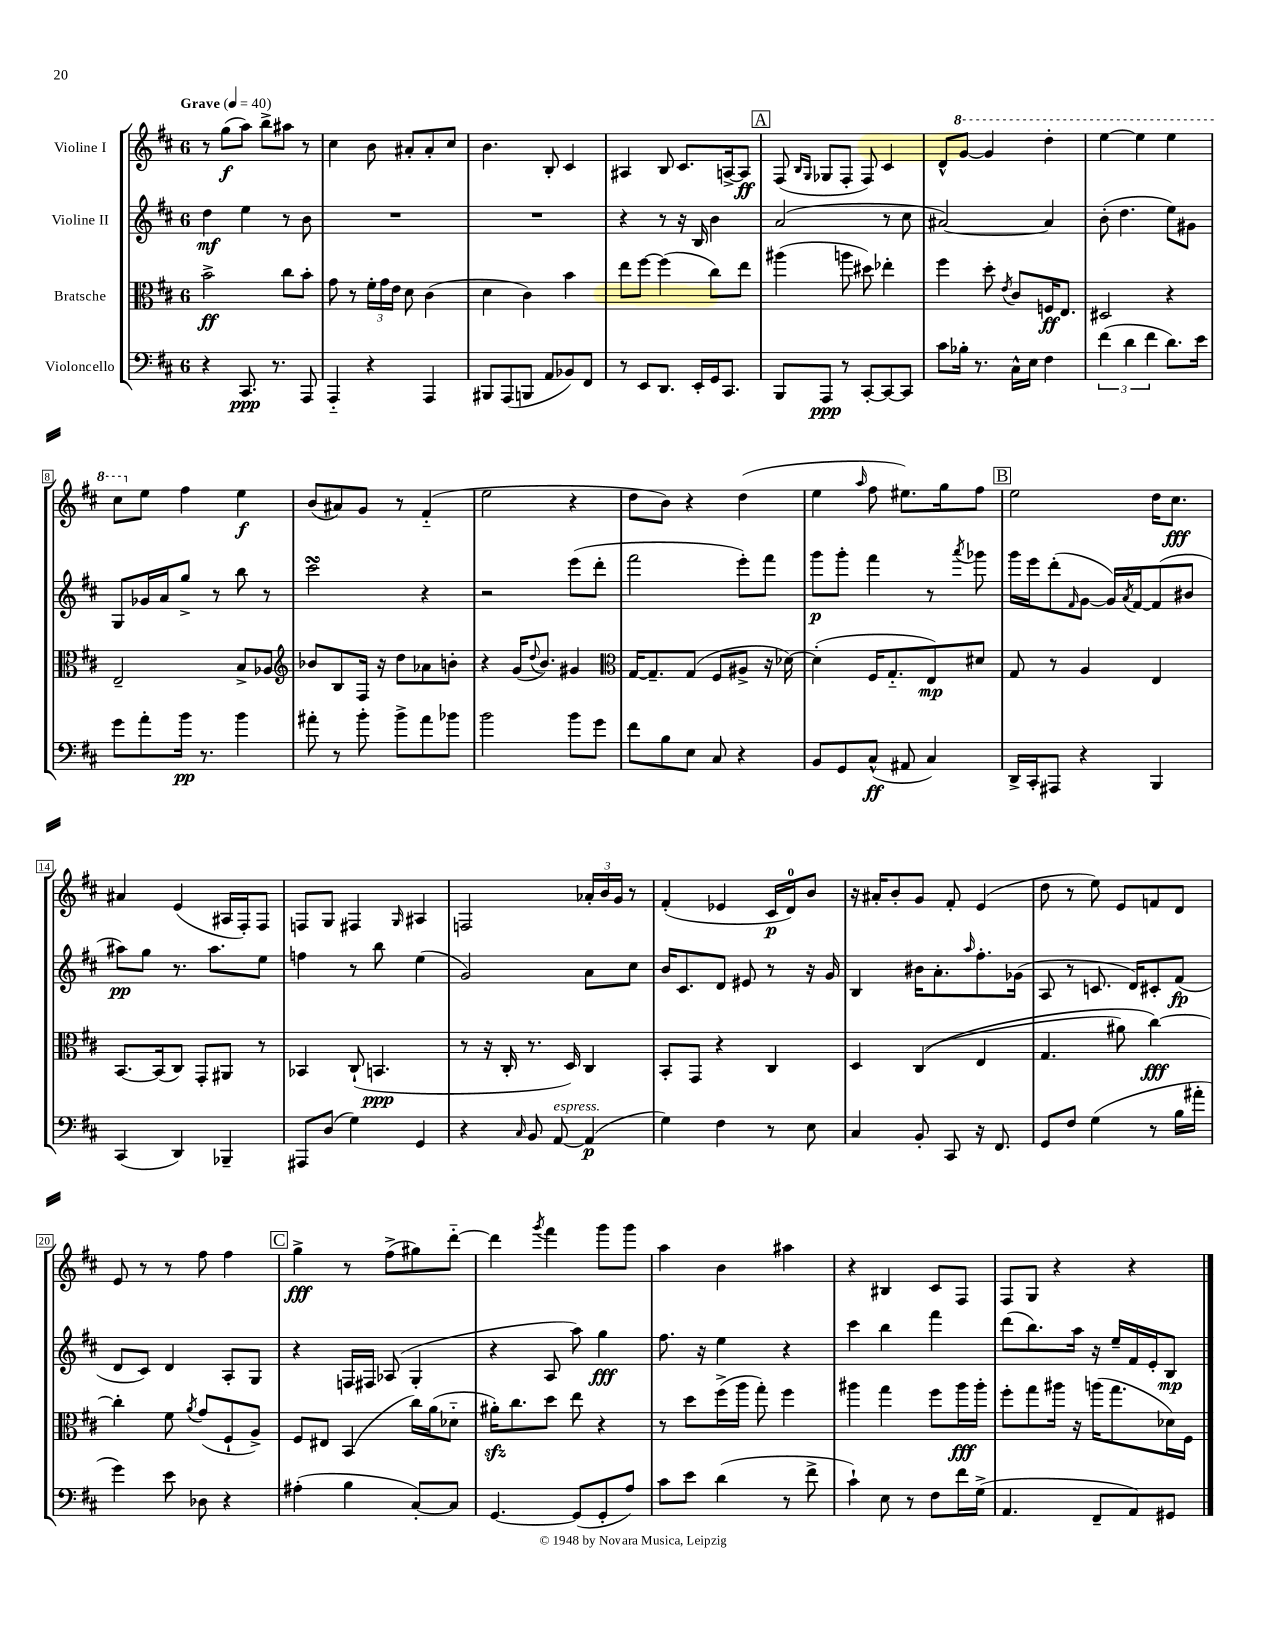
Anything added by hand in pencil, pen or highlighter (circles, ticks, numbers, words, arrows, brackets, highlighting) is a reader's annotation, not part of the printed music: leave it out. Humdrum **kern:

**kern	**kern	**kern	**kern
*staff4	*staff3	*staff2	*staff1
*clefF4	*clefC3	*clefG2	*clefG2
*k[f#c#]	*k[f#c#]	*k[f#c#]	*k[f#c#]
*M6/8	*M6/8	*M6/8	*M6/8
*MM40	*MM40	*MM40	*MM40
4r	2b^	4dd	8r
.	.	.	(8gg
8.CC#	.	4ee	8aa)
.	.	.	8bb^
8.r	.	.	.
.	8cc#	8r	8aa#
8AAA	8b'	8b	8r
=	=	=	=
4AAA'~	8g	2.r	4cc#
.	8r	.	.
4r	24f#'	.	8b
.	24g	.	.
.	24e	.	.
.	8d	.	8a#'
4AAA	(4c#	.	8a#'
.	.	.	8cc#
=	=	=	=
8BBB#	4d	2.r	4.b
(8AAA	.	.	.
8BBB	4c#)	.	.
8AA	.	.	8B'
8BB-)	4b	.	4c#
8FF#	.	.	.
=	=	=	=
8r	8ee	4r	4A#
8EE	[8ff#	.	.
8.DD	(4ff#]	8r	8B
.	.	16r	8.c#
16EE'	.	16B	.
16GG	8cc#)	4b	.
8.CC#	.	.	[16A^
.	8ee	.	8A]
=	=	=	=
8BBB	(4aa#	(2a	(8F#
.	.	.	16qqB
.	.	.	16qqG
8AAA	.	.	8G-
8r	8aa	.	8F#'
[8CC#'	8dd#)	.	8F#)
8CC#_	4ee-'	8r	4c#
8CC#]	.	8cc#	.
=	=	=	=
8c#	4ff#	[2a#)	8d^^
16B-'	.	.	[8gg
8.r	.	.	.
.	8dd'	.	4gg]
.	8qe	.	.
16C#^^	8c#	.	.
16E	.	.	.
4F#	16F	4a#]	4ddd'
.	8.E	.	.
=	=	=	=
(6f#	2D#	(8b'	[4eee
.	.	4.dd	.
6d	.	.	.
.	.	.	4eee]
6f#	.	.	.
8.d)	4r	8ee)	4eee
.	.	8g#	.
16e	.	.	.
=	=	=	=
8g	2E~	8G	8ccc#
8a'	.	16g-	8ee
.	.	16a	.
16b	.	8gg^	4ff#
8.r	.	.	.
.	.	8r	.
4b	8B^	8bb	4ee
.	8A-	8r	.
=	=	=	=
*	*clefG2	*	*
8a#'	8b-	2ccc#	(8b
8r	8B	.	8a#)
8b'	16F#	.	8g
.	16r	.	.
8b^	8dd	.	8r
8a#	8a-	4r	(4f#'~
8b-	8b'	.	.
=	=	=	=
2b	4r	2r	2ee
.	(16g	.	.
.	8qqdd	.	.
.	8.b)	.	.
8b	4g#	(8eee	4r
8g	.	8ddd'	.
=	=	=	=
*	*clefC3	*	*
8f#	[16G	2fff#	8dd
.	8.G~]	.	.
8B	.	.	8b)
8E	(8G	.	4r
8C#	8F#	.	.
4r	8A#^	8eee')	(4dd
.	16r	8fff#	.
.	[16d-)	.	.
=	=	=	=
8BB	(4d-']	8ggg	4ee
8GG	.	8ggg'	.
.	.	.	16qqaa
(8C#^^	16F#	4fff#	8ff#
.	8.G'~	.	.
8AA#	.	.	8.ee#)
4C#)	8E)	8r	.
.	.	.	16gg
.	.	8qaaa	.
.	8d#	8ggg-	8ff#
=	=	=	=
16DD^	8G	16ggg	2ee
16CC#'	.	16eee	.
8AAA#	8r	(8ddd'	.
.	.	16qqf#	.
4r	4A	[8g	.
.	.	16g])	.
.	.	8qa	.
.	.	[16f#	.
4BBB	4E	(8f#]	16dd
.	.	.	8.cc#
.	.	8b#	.
=	=	=	=
(4CC#	[8.BB	8aa#)	4a#
.	.	8gg	.
.	(16BB]	.	.
4DD)	8C#)	8.r	(4e
.	8GG'	.	.
.	.	8.aa#	.
4BBB-~	8AA#	.	16A#
.	.	.	16F#')
.	8r	8ee	8F#
=	=	=	=
8AAA#	4BB-	4ff	8F
(8D	.	.	8G
4G)	(8C#`	8r	4F#
.	4.BB	8bb	.
.	.	.	16qqG
4GG	.	(4ee	4A#
=	=	=	=
4r	8r	2g)	2F
.	16r	.	.
.	16C#'	.	.
16qqC#	.	.	.
8BB	8.r	.	.
[8AA	.	.	.
.	16D)	.	.
(4AA]	4C#	8a	24a-'
.	.	.	24b
.	.	.	24g
.	.	8cc#	8r
=	=	=	=
4G)	8BB'	16b	(4f#'
.	.	8.c#	.
.	8GG	.	.
4F#	4r	8d	4e-
.	.	8e#	.
8r	4C#	8r	16c#
.	.	.	16d)
8E	.	16r	8b
.	.	16g	.
=	=	=	=
4C#	4D	4B	16r
.	.	.	16a#'
.	.	.	8b'
8BB'	&((4C#	16b#	8g
.	.	8.a'	.
8CC#	.	.	8f#'
.	.	16qqaa	.
16r	4E	8.ff#'	(4e
8.FF#	.	.	.
.	.	(16g-	.
=	=	=	=
8GG	4.G	8A	8dd
8F#	.	8r	8r
(4G	.	8.c	8ee)
.	8a#)	.	8e
.	.	16d)	.
8r	[4cc#&)	8c#'	8f
16B	.	(8f#	8d
16a#'	.	.	.
=	=	=	=
4g)	4cc#']	8d	8e
.	.	8c#)	8r
8e	8f#	4d	8r
.	8qa	.	.
8D-	(8g	.	8ff#
4r	8F#`	8A'	4ff#
.	8A^)	8G	.
=	=	=	=
(4A#'	8F#	4r	4gg^
.	8E#	.	.
4B	(4BB	16F	8r
.	.	16F#	.
.	.	(8A-	(8ff#^
[8C#')	16cc#)	4G'	8gg#)
.	(16a	.	.
8C#]	8d-'~	.	[8ddd'~
=	=	=	=
[4.GG	16a#')	4r	4ddd]
.	8.cc#	.	.
.	.	.	8qggg
.	8dd	8A	4fff#
(8GG]	8ee	8aa)	.
8GG'	4r	4gg	8ggg
8A)	.	.	8ggg
=	=	=	=
8c#	8r	8.ff#	4aa
8e	8dd	.	.
.	.	16r	.
(4d	(16ff#^	4ee	4b
.	16aa	.	.
.	8gg')	.	.
8r	4ff#	4r	4aa#
8f#^	.	.	.
=	=	=	=
4c#`)	4aa#	4ccc#	4r
8E	4gg	4bb	4B#
8r	.	.	.
8F#	8ff#	4fff#	8c#
16f#	16aa#	.	8F#
(16G^	16aa#'	.	.
=	=	=	=
4.AA	8ff#'	(8ddd	8F#
.	8gg	8.bb)	8G
.	16aa#	.	4r
.	16r	16aa	.
8FF#~	(16aa	16r	.
.	8.gg	16ee~	.
8AA)	.	16f#	4r
.	.	16e'	.
8GG#	16d-)	8B	.
.	16F#	.	.
==	==	==	==
*-	*-	*-	*-
